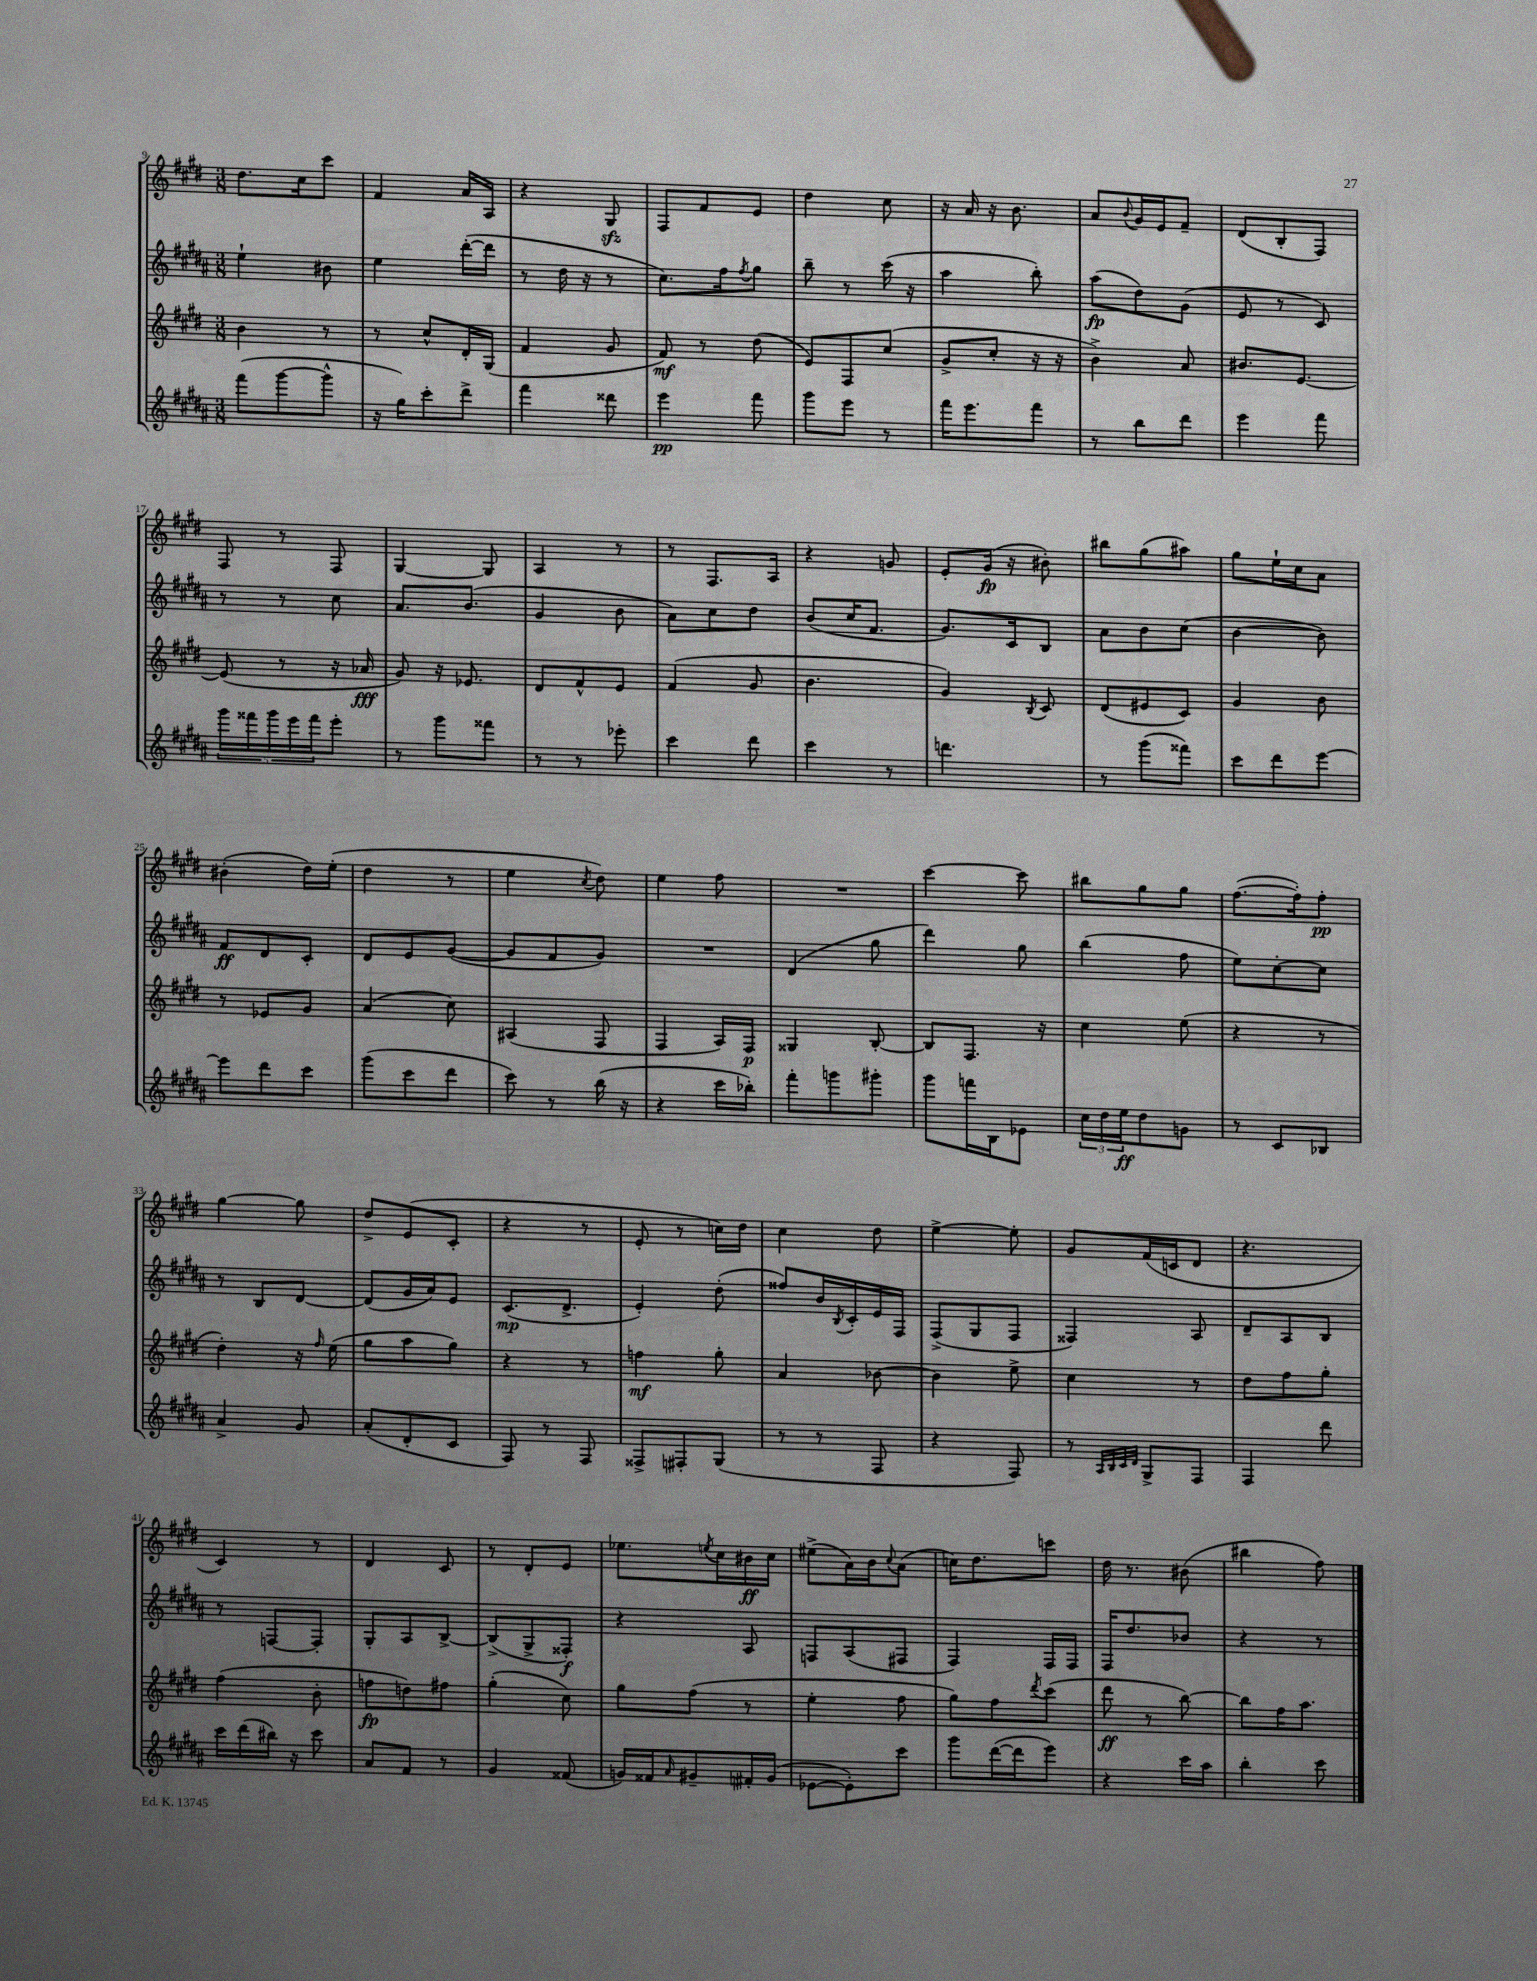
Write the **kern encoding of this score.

**kern	**kern	**kern	**kern
*staff4	*staff3	*staff2	*staff1
*clefG2	*clefG2	*clefG2	*clefG2
*k[f#c#g#d#a#]	*k[f#c#g#d#]	*k[f#c#g#d#a#]	*k[f#c#g#d#]
*M3/8	*M3/8	*M3/8	*M3/8
(8fff#	4b	4ee`	8.dd#
[8ggg#	.	.	.
.	.	.	16cc#
8ggg#^^]	8r	8b#	8ccc#
=	=	=	=
16r	8r	4ee	4f#
16gg#)	.	.	.
8ccc#'	8cc#^^	.	.
8ddd#^	16d#'	([16ddd#'	16a
.	(16G#	16ddd#]	16A
=	=	=	=
4fff#	4f#	8r	4r
.	.	16dd#	.
.	.	16r	.
8ddd##	8g#	8r	8G#
=	=	=	=
4eee	8f#)	8.cc#)	8F#
.	8r	.	8f#
.	.	16ff#	.
.	.	8qff#	.
8fff#	(8dd#	8gg#	8e
=	=	=	=
8ggg#	8e)	8bb~	4dd#
8eee	8F#	8r	.
8r	(8cc#	(16ccc#	8cc#
.	.	16r	.
=	=	=	=
16fff#	8g#^	4aa#	16r
8.eee	.	.	16a
.	8cc#'	.	16r
.	.	.	8.b
8fff#	16r	8bb')	.
.	16r	.	.
=	=	=	=
8r	4b^)	(8aa#	8a
.	.	.	8qqb
8bb	.	8dd#)	16g#
.	.	.	16e
8ddd#	8a	(8g#	8f#~
=	=	=	=
4eee	8.b#	8e	(8d#
.	.	8r	8B'
.	[8.e	.	.
8fff#	.	8c#)	8F#)
=	=	=	=
20ggg#	(8e]	8r	8F#
20fff##	.	.	.
20ggg#	.	.	.
.	8r	8r	8r
20eee	.	.	.
20fff##	.	.	.
8eee'	16r	8cc#	8F#
.	16a-	.	.
=	=	=	=
8r	8g#)	8.a#	[4G#
8ggg#	16r	.	.
.	8.e-	(8.b	.
8fff##	.	.	8G#]
=	=	=	=
8r	8d#	4g#	4A
8r	8f#^^	.	.
8eee-'	8e	8b	8r
=	=	=	=
4ccc#	(4f#	8a#)	8r
.	.	8cc#	8.F#
8ddd#	8g#	8dd#	.
.	.	.	16A
=	=	=	=
4ccc#	4.b	(8b	4r
.	.	16cc#	.
.	.	8.f#	.
8r	.	.	8g
=	=	=	=
4.ddd	4g#)	8.g#)	8e'
.	.	.	(16g#
.	.	16c#	16r
.	8qB	.	.
.	8c#	8B	8b#')
=	=	=	=
8r	(8d#	8a#	8bb#
(8ggg#	8e#	8b	(8gg#
8fff##)	8c#)	(8cc#	8aa#)
=	=	=	=
8ccc#	4g#	[4b	8gg#
8ddd#	.	.	16ee`
.	.	.	16cc#
[8eee	8b	8b])	8a
=	=	=	=
8eee]	8r	8f#	(4b#'
8ddd#	8e-	8d#	.
8ccc#	8g#	8c#'	16dd#)
.	.	.	(16ee'
=	=	=	=
(8ggg#	(4a	8d#	4dd#
8ccc#	.	8e	.
8ddd#	8cc#)	([8g#	8r
=	=	=	=
8ccc#)	(4A#	8g#]	4ee
8r	.	8f#	.
.	.	.	8qcc#
(16bb	8F#	8g#)	8dd#)
16r	.	.	.
=	=	=	=
4r	4F#	4.r	4ee
16ccc#	16A)	.	8ff#
16bb-')	16F#	.	.
=	=	=	=
8fff#'	4G##	(4d#	4.r
8ggg	.	.	.
8ggg#'	[8B'	8gg#	.
=	=	=	=
8ggg#	8B]	4ddd#)	[4ccc#
16fff	8.F#	.	.
16B	.	.	.
8e-	.	8gg#	8ccc#]
.	16r	.	.
=	=	=	=
24cc#	4cc#	(4bb	8bb#
24dd#	.	.	.
24ee	.	.	.
8dd#	.	.	8gg#
8g	(8ee	8ff#	8gg#
=	=	=	=
8r	4r	8ee)	([8.ff#
8c#	.	[8cc#'	.
.	.	.	16ff#'])
8B-	8r	8cc#]	8ff#'
=	=	=	=
4a#^	4dd#')	8r	[4gg#
.	.	8B	.
8g#	16r	[8d#	8gg#]
.	16qqff#	.	.
.	(16ee	.	.
=	=	=	=
(8a#'	8gg#	(8d#]	8dd#^
8d#'	8aa	16g#	(8e
.	.	16a#)	.
8c#	8gg#)	8e	8c#'
=	=	=	=
8F#)	4r	(8.c#	4r
8r	.	.	.
.	.	8.d#^	.
8F#	8r	.	8r
=	=	=	=
8F##^	4ff	4e')	8e'
8F#'	.	.	8r
(8G#	8gg#'	(8dd#'	16cc)
.	.	.	16dd#
=	=	=	=
8r	4a	8ff##)	4cc#
8r	.	16b	.
.	.	8qB	.
.	.	16c#'	.
8F#	[8b-	16e	8dd#
.	.	16F#	.
=	=	=	=
4r	4b-]	(8F#^	[4ee^
.	.	8G#	.
8F#)	8ee^	8F#	8ee']
=	=	=	=
8r	4cc#	4F##)	8g#
32qqA#	.	.	.
32qqB	.	.	.
32qqc#	.	.	.
32qqd#	.	.	.
8G#^	.	.	(16f#
.	.	.	16c
8F#	8r	8A#	8d#
=	=	=	=
4F#	8dd#	8d#~	4.r
.	8ff#	8A#	.
8ddd#	8gg#'	8B	.
=	=	=	=
16ccc#	(4ff#	8r	4c#)
(16ddd#	.	.	.
16bb#)	.	[8F	.
16r	.	.	.
8ccc#	8b'	8F']	8r
=	=	=	=
8a#	8ff	8G#'	4d#
8f#	8dd)	8A#	.
8r	8ff#	[8B^	8c#
=	=	=	=
4g#	(4gg#'	(8B^]	8r
.	.	8G#^	8d#'
(8f##	8cc#)	8F##')	8e
=	=	=	=
16g)	8gg#	4r	8.ee-
16f##	.	.	.
16qqa#	.	.	.
8g#~	(8ff#	.	.
.	.	.	8qee
.	.	.	16cc#
16f#'	8r	8A#	16b#
(16g#	.	.	16cc#
=	=	=	=
[8e-	4ee'	8F	(8ee#^
8e-'])	.	(8A#	16a)
.	.	.	16b
.	.	.	8qqcc#
8ccc#	8ff#	8F#	(8a
=	=	=	=
8ggg#	8gg#)	4F#)	16cc)
.	.	.	8.dd#
([16ddd#	8ff#	.	.
16ddd#]	.	.	.
.	8qddd#	.	.
8eee)	(8ccc#	16F#	8ccc
.	.	16F#	.
=	=	=	=
4r	8ddd#	16F#	16dd#
.	.	8.dd#	8.r
.	8r	.	.
16ccc#	[8bb)	8b-	(8b#
16aa#	.	.	.
=	=	=	=
4bb'	8bb]	4r	4bb#
.	16ff#	.	.
.	8.aa	.	.
8ccc#	.	8r	8ff#)
==	==	==	==
*-	*-	*-	*-
